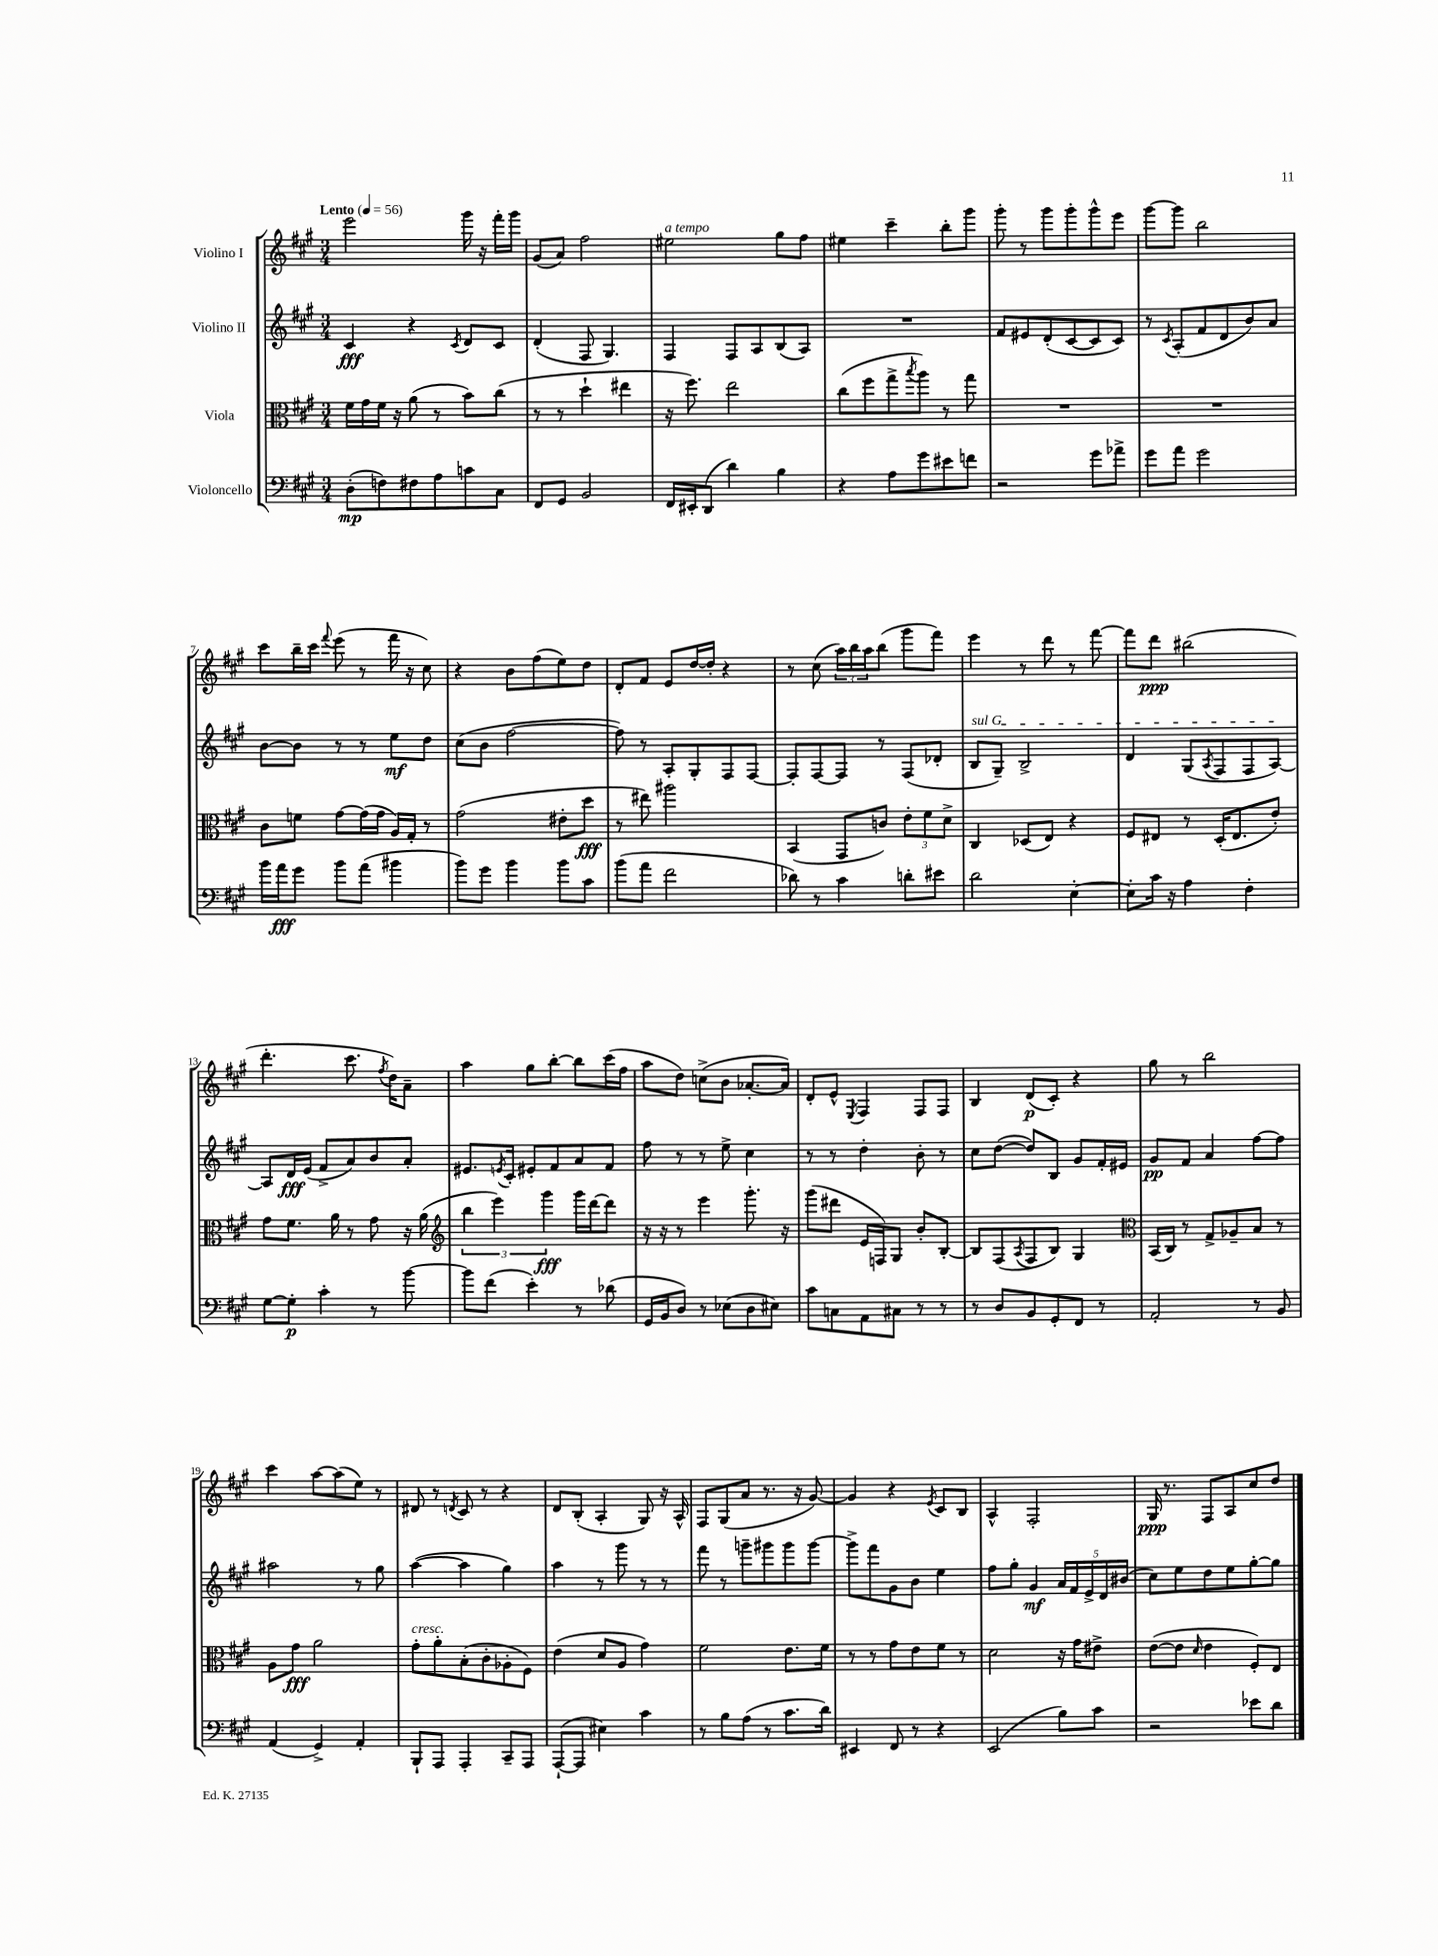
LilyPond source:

<<
\new StaffGroup <<
\new Staff = "s0" \with { instrumentName = "Violino I" } {
    \clef treble \key a \major \numericTimeSignature \time 3/4 \tempo "Lento" 4 = 56
    e'''2 gis'''16 r16 fis'''16-. gis'''16 |
    gis'8( a'8) fis''2 |
    eis''2^\markup { \italic "a tempo" } gis''8 fis''8 |
    eis''4 cis'''4-- b''8-. gis'''8 |
    gis'''8-. r8 gis'''8 gis'''8-. gis'''8-^ e'''8 |
    gis'''8~ gis'''8 b''2 |
    cis'''8 b''16-- cis'''16 \appoggiatura { fis'''8 } e'''8( r8 fis'''16 r16 cis''8) |
    r4 b'8 fis''8( e''8) d''8 |
    d'8-. fis'8 e'8 d''16~ d''16-. r4 |
    r8 cis''8( \tuplet 3/2 { a''16) b''16 a''16 } b''8( gis'''8 fis'''8) |
    e'''4 r8 d'''8 r8 fis'''8~ |
    fis'''8 d'''8\ppp bis''2( |
    d'''4.-. cis'''8. \acciaccatura { fis''8 } d''16) a'8-- |
    a''4 gis''8 b''8~-. b''8 cis'''16( fis''16 |
    a''8 d''8) c''8->( b'8 aes'8.~-. aes'16) |
    d'8-. e'8-^ \acciaccatura { e8 } fis4 fis8 fis8 |
    b4 d'8\p( cis'8-.) r4 |
    gis''8 r8 b''2 |
    cis'''4 a''8~ a''8( e''8) r8 |
    dis'8 r8 \acciaccatura { d'8 } cis'8 r8 r4 |
    d'8 b8-.( a4-. gis8) r16 a16-^ |
    fis8 gis8( a'8 r8. r16 gis'8~) |
    gis'4 r4 \acciaccatura { e'8 } cis'8 b8 |
    a4-^ fis2-. |
    gis16\ppp r8. fis8 a8 cis''8 d''8 \bar "|." |
}
\new Staff = "s1" \with { instrumentName = "Violino II" } {
    \clef treble \key a \major \numericTimeSignature \time 3/4
    cis'4\fff r4 \acciaccatura { cis'8 } d'8 cis'8 |
    d'4-.( fis8 gis4.) |
    fis4 fis8 a8 b8( a8) |
    R2. |
    fis'8 eis'8 d'8-.( cis'8~ cis'8 cis'8) |
    r8 \acciaccatura { cis'8 } a8-.( fis'8 d'8 b'8) a'8 |
    b'8~ b'8 r8 r8 e''8\mf d''8 |
    cis''8( b'8 fis''2~ |
    fis''8) r8 a8-. gis8-. fis8 fis8~ |
    fis8-. fis8~ fis8 r8 fis8( des'8-. |
    \once \override TextSpanner.bound-details.left.text = \markup { \italic "sul G" } b8\startTextSpan gis8--) b2-> |
    d'4 gis8( \acciaccatura { a8 } fis8 fis8 a8~\stopTextSpan) |
    a8 d'16\fff e'16( fis'8-> a'8) b'8 a'8-. |
    eis'8. \acciaccatura { e'8 } cis'16-. eis'8-. fis'8 a'8 fis'8 |
    fis''8 r8 r8 e''8-> cis''4 |
    r8 r8 d''4-. b'8-. r8 |
    cis''8 d''8~( d''8) b8 gis'8 fis'16-. eis'16 |
    gis'8\pp fis'8 a'4 fis''8~ fis''8 |
    ais''2 r8 gis''8 |
    a''4~( a''4 gis''4) |
    a''4 r8 gis'''8 r8 r8 |
    fis'''8 r8 g'''8-- gis'''8 gis'''8 gis'''8~ |
    gis'''8-> fis'''8 gis'8 b'8 e''4 |
    fis''8 gis''8-. gis'4\mf \tuplet 5/4 { a'16 fis'16 e'16-> d'16 bis'16( } |
    cis''8) e''8 d''8 e''8 gis''8~-. gis''8 \bar "|." |
}
\new Staff = "s2" \with { instrumentName = "Viola" } {
    \clef alto \key a \major \numericTimeSignature \time 3/4
    fis'16 gis'16 fis'16 r16 a'8( r8 b'8) cis''8( |
    r8 r8 d''4-! eis''4 |
    r16 fis''8.) e''2 |
    cis''8( fis''8 gis''8-> \acciaccatura { b''8 } a''8) r8 gis''8 |
    R2. |
    R2. |
    cis'8 f'8 gis'8~ gis'16( gis'16 a16) gis16-. r8 |
    gis'2( eis'8-. d''8\fff |
    r8 eis''8) ais''2 |
    b,4( gis,8 c'8) \tuplet 3/2 { e'8-. fis'8 d'8-> } |
    cis4 des8( e8) r4 |
    fis8 eis8 r8 d16-.( eis8. e'8-.) |
    gis'8 fis'8. a'16 r8 gis'8 r16 a'16( |
    \clef treble \tuplet 3/2 { b''4 e'''4) gis'''4\fff } gis'''16 d'''16~ d'''8 |
    r16 r16 r8 e'''4 gis'''8.-. r16 |
    gis'''8( dis'''8 e'16 f16) gis8 b'8-. b8~-. |
    b8 fis8( \acciaccatura { a8 } fis8 b8) gis4 |
    \clef alto b,16( cis16) r8 gis8-> aes8-- b8 r8 |
    a8 gis'8\fff a'2 |
    gis'8-.^\markup { \italic "cresc." } a'8-. b8-.( cis'8-. aes8-. fis8) |
    e'4( d'8 a8 gis'4) |
    fis'2 e'8. fis'16 |
    r8 r8 gis'8 e'8 fis'8 r8 |
    d'2 r16 gis'16 eis'8-> |
    e'8~( e'8 \grace { d'16 } e'4 fis8-.) e8 \bar "|." |
}
\new Staff = "s3" \with { instrumentName = "Violoncello" } {
    \clef bass \key a \major \numericTimeSignature \time 3/4
    d8-.\mp( f8) fis8 a8 c'8 cis8 |
    fis,8 gis,8 b,2 |
    fis,16 eis,16-. d,8( d'4) b4 |
    r4 a8 gis'8 eis'8 f'8 |
    r2 gis'8 aes'8-> |
    gis'8 a'8 gis'2 |
    b'16 a'16\fff gis'8 b'8 a'8( bis'4 |
    b'8) gis'8 b'4 b'8 cis'8 |
    b'8( a'8 fis'2 |
    des'8) r8 cis'4 d'8-. eis'8 |
    d'2 e4~-. |
    e8-. cis'16 r16 a4 fis4-. |
    gis8~ gis8-.\p cis'4-. r8 b'8~ |
    b'8 fis'8( e'4-.) r8 des'8( |
    gis,16 b,16 d8) r8 ees8( d8 eis8) |
    cis'8 c8 a,8 cis8 r8 r8 |
    r8 d8 b,8 gis,8-. fis,8 r8 |
    a,2-. r8 b,8 |
    a,4( gis,4->) a,4-. |
    b,,8-! a,,8 a,,4-. cis,8-- a,,8 |
    a,,8~-!( a,,8 eis4) cis'4 |
    r8 b8 a8( r8 cis'8. d'16) |
    eis,4 fis,8 r8 r4 |
    e,2( b8) cis'8 |
    r2 ees'8 d'8 \bar "|." |
}
>>
>>
